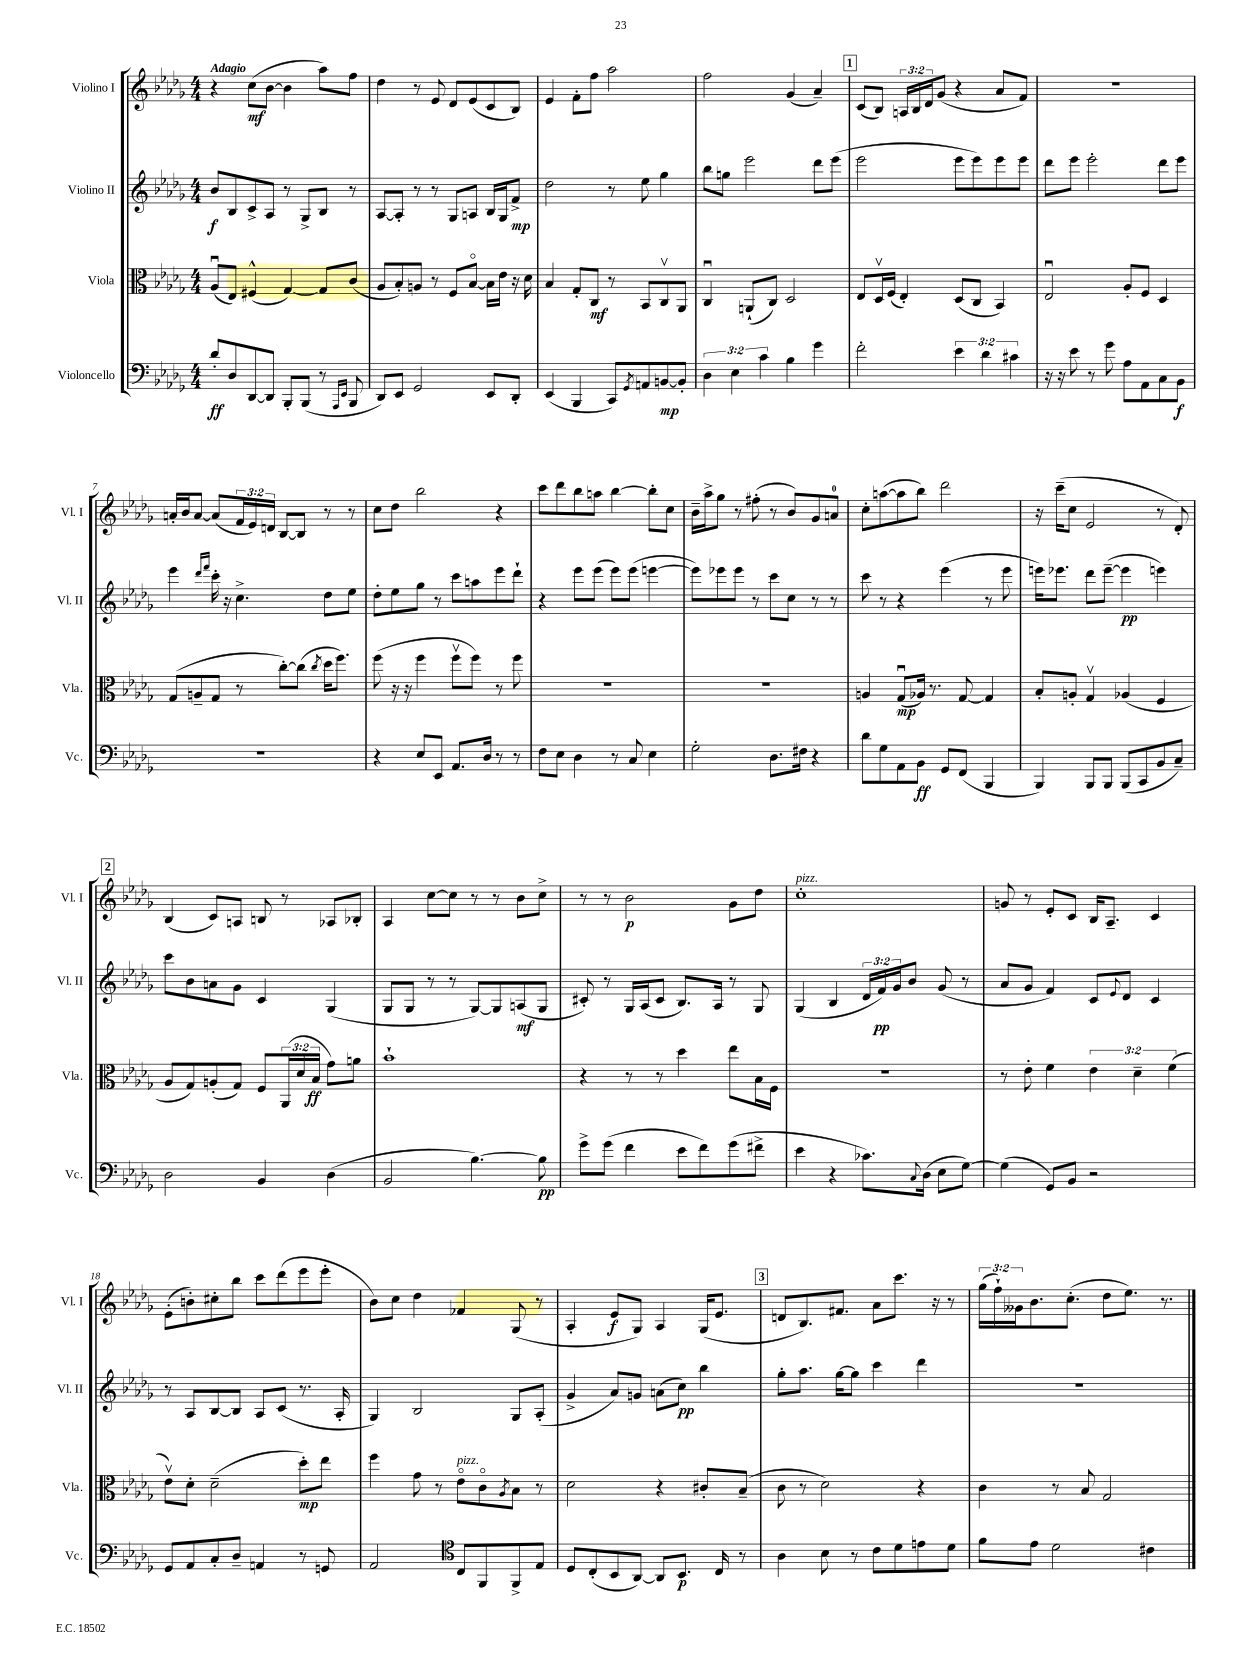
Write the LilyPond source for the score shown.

<<
\new StaffGroup <<
\new Staff = "s0" \with { instrumentName = "Violino I" shortInstrumentName = "Vl. I" } {
    \clef treble \key des \major \numericTimeSignature \time 4/4 \override Staff.TupletNumber.text = #tuplet-number::calc-fraction-text \tempo "Adagio"
    r4 c''8\mf( bes'8~ bes'4 aes''8) f''8 |
    des''4 r8 ees'8 des'8 ees'8( c'8 bes8) |
    ees'4 f'8-. f''8 aes''2 |
    f''2 ges'4( aes'4--) |
    \mark \markup { \box "1" } c'8( bes8) \tuplet 3/2 { a16 bes16 des'16 } ges'8( r4 aes'8 f'8) |
    R1 |
    a'16-. bes'16 a'8~ a'8( \tuplet 3/2 { f'16 ees'16) d'16 } bes8~ bes8 r8 r8 |
    c''8 des''8 bes''2 r4 |
    c'''8 des'''8 bes''8 a''8 bes''4~ bes''8-. c''8 |
    bes'16-- aes''16-> ges''8 r8 fis''8-.( r8 bes'8) ges'8 a'8-0 |
    c''8-. a''8~( a''8 bes''8) des'''2 |
    r16 c'''16--( c''8 ees'2 r8 des'8-.) |
    \mark \markup { \box "2" } bes4( c'8) a8 b8 r8 aes8 bes8-. |
    aes4 c''8~ c''8 r8 r8 bes'8 c''8-> |
    r8 r8 bes'2\p ges'8 des''8 |
    c''1-.^\markup { \italic "pizz." } |
    g'8 r8 ees'8-. c'8 bes16 aes8.-- c'4 |
    ees'8-.( b'8-.) cis''8-. bes''8 c'''8 des'''8( ees'''8 ees'''8-. |
    bes'8) c''8 des''4 fes'4 ges8( r8 |
    aes4-. ees'8\f ges8) aes4 ges16( ees'8. |
    \mark \markup { \box "3" } d'8 bes8.) fis'8. aes'8 c'''8. r16 r8 |
    \tuplet 3/2 { ges''16( f''16-!) geses'16 } bes'8. c''8.-.( des''8 ees''8.) r8. \bar "|." |
}
\new Staff = "s1" \with { instrumentName = "Violino II" shortInstrumentName = "Vl. II" } {
    \clef treble \key des \major \numericTimeSignature \time 4/4 \override Staff.TupletNumber.text = #tuplet-number::calc-fraction-text
    bes'8\f bes8 c'8-> aes8 r8 ges8-> bes8 r8 |
    aes8~ aes8-. r8 r8 ges8 a8 bes16 ges16 f'8->\mp |
    des''2 r8 ees''8 ges''4 |
    bes''8 g''8 ees'''2 des'''8 ees'''8( |
    \mark \markup { \box "1" } ees'''2 ees'''8 ees'''8) ees'''8 ees'''8 |
    des'''8 ees'''8 ees'''2-. des'''8 ees'''8 |
    ees'''4 \grace { des'''16 f'''16 } c'''16-. r16 c''4.-> des''8 ees''8 |
    des''8-. ees''8 ges''8 r8 c'''8 a''8 ees'''8 des'''8-! |
    r4 ees'''8 ees'''8( ees'''8) ees'''8( e'''4~ |
    e'''8) ees'''8 ees'''8 r8 c'''8 c''8 r8 r8 |
    c'''8 r8 r4 ees'''4( r8 ees'''8 |
    e'''16) ees'''8. des'''8 ees'''8~--( ees'''4\pp e'''4) |
    \mark \markup { \box "2" } c'''8 bes'8 a'8 ges'8 c'4 ges4( |
    ges8 ges8 r8 r8 ges8~) ges8 a8\mf( ges8 |
    cis'8-.) r8 ges16 aes16( cis'8 bes8.) aes16 r8 ges8 |
    ges4( bes4 \tuplet 3/2 { des'16 f'16\pp) ges'16 } bes'8 ges'8( r8 |
    aes'8 ges'8 f'4) c'8 \appoggiatura { ees'8 } des'8 c'4 |
    r8 aes8 bes8~ bes8 aes8 c'8( r8. aes16-. |
    ges4) bes2 ges8 aes8-.( |
    ges'4-> aes'8) g'8 a'8( c''8\pp) bes''4 |
    \mark \markup { \box "3" } ges''8-. aes''8. ges''16~ ges''8 c'''4 des'''4 |
    R1 \bar "|." |
}
\new Staff = "s2" \with { instrumentName = "Viola" shortInstrumentName = "Vla." } {
    \clef alto \key des \major \numericTimeSignature \time 4/4 \override Staff.TupletNumber.text = #tuplet-number::calc-fraction-text
    aes8\downbow( ees8) fis4-^( ges4~) ges8 c'8( |
    aes8 bes8-.) a8 r8 f8 bes8~\flageolet bes16 ees'16 r16 des'16 |
    bes4 ges8-. c8\mf r8 bes,8 c8\upbow aes,8 |
    c4\downbow a,8-!( c8) des2 |
    \mark \markup { \box "1" } ees8 des16\upbow f16( ees4-.) des8( c8 bes,4) |
    ees2\downbow aes8-. f8 des4 |
    ges8( a8-- ges8 r8 c''8~-.) c''8( \acciaccatura { c''8 } des''16 f''8.) |
    f''8( r16 r16 f''4 f''8\upbow f''8) r8 f''8 |
    R1 |
    R1 |
    a4 ges8\downbow\mp( aes16) r8. ges8~ ges4 |
    bes8-. a8-. ges4\upbow aes4( f4 |
    \mark \markup { \box "2" } aes8 ges8) a8-.( ges8) f8 \tuplet 3/2 { aes,16( des'16 bes16\ff } ges'8) a'8 |
    bes'1-! |
    r4 r8 r8 des''4 ees''8 bes16 f16 |
    R1 |
    r8 ees'8-. f'4 \tuplet 3/2 { ees'4 des'4-- f'4( } |
    ees'8\upbow) des'8-. des'2--( des''8-.\mp) ees''8 |
    f''4 ges'8 r8 ees'8\flageolet^\markup { \italic "pizz." } c'8\flageolet \acciaccatura { aes8 } bes8 r8 |
    des'2 r4 cis'8-. bes8--( |
    \mark \markup { \box "3" } c'8 r8 des'2) r4 |
    c'4 r8 bes8 ges2 \bar "|." |
}
\new Staff = "s3" \with { instrumentName = "Violoncello" shortInstrumentName = "Vc." } {
    \clef bass \key des \major \numericTimeSignature \time 4/4 \override Staff.TupletNumber.text = #tuplet-number::calc-fraction-text
    des'8-.\ff des8 des,8~ des,8 bes,,8-. bes,,8( r8 \grace { aes,,16 ees,16 } bes,,8 |
    des,8) ees,8 ges,2 ees,8 des,8-. |
    ees,4( bes,,4 c,8) \acciaccatura { ges,8 } a,8 b,8~\mp b,8-. |
    \tuplet 3/2 { des4 ees4 c'4 } bes4 ges'4 |
    \mark \markup { \box "1" } f'2-. \tuplet 3/2 { ees'4 des'4 cis'4 } |
    r16 r16 ees'8 r8 ges'8 aes8 aes,8 c8 bes,8\f |
    R1 |
    r4 ees8 ees,8 aes,8. des16 r8 r8 |
    f8 ees8 des4 r8 c8 ees4 |
    ges2-. des8. fis16 r4 |
    des'8 ges8 aes,8 bes,8\ff ges,8 f,8( bes,,4 |
    bes,,4) bes,,8 bes,,8 bes,,8( c,8 bes,8 c8--) |
    \mark \markup { \box "2" } des2 bes,4 des4( |
    bes,2 bes4.~) bes8\pp |
    ges'8-> ges'8( f'4 ees'8 f'8) ges'8( fis'8-> |
    ees'4 r4 ces'8.) \appoggiatura { c8 } des16( ees8 ges8~) |
    ges4( ges,8) bes,8 r2 |
    ges,8 aes,8 c8-. des8-- a,4 r8 g,8 |
    aes,2 \clef tenor c8 f,8 f,8-> ees8 |
    des8 c8-.( bes,8 aes,8~) aes,8 bes,8.\p c16 r8 |
    \mark \markup { \box "3" } aes4 bes8 r8 c'8 des'8 e'8 des'8 |
    f'8 ees'8 des'2 cis'4 \bar "|." |
}
>>
>>
